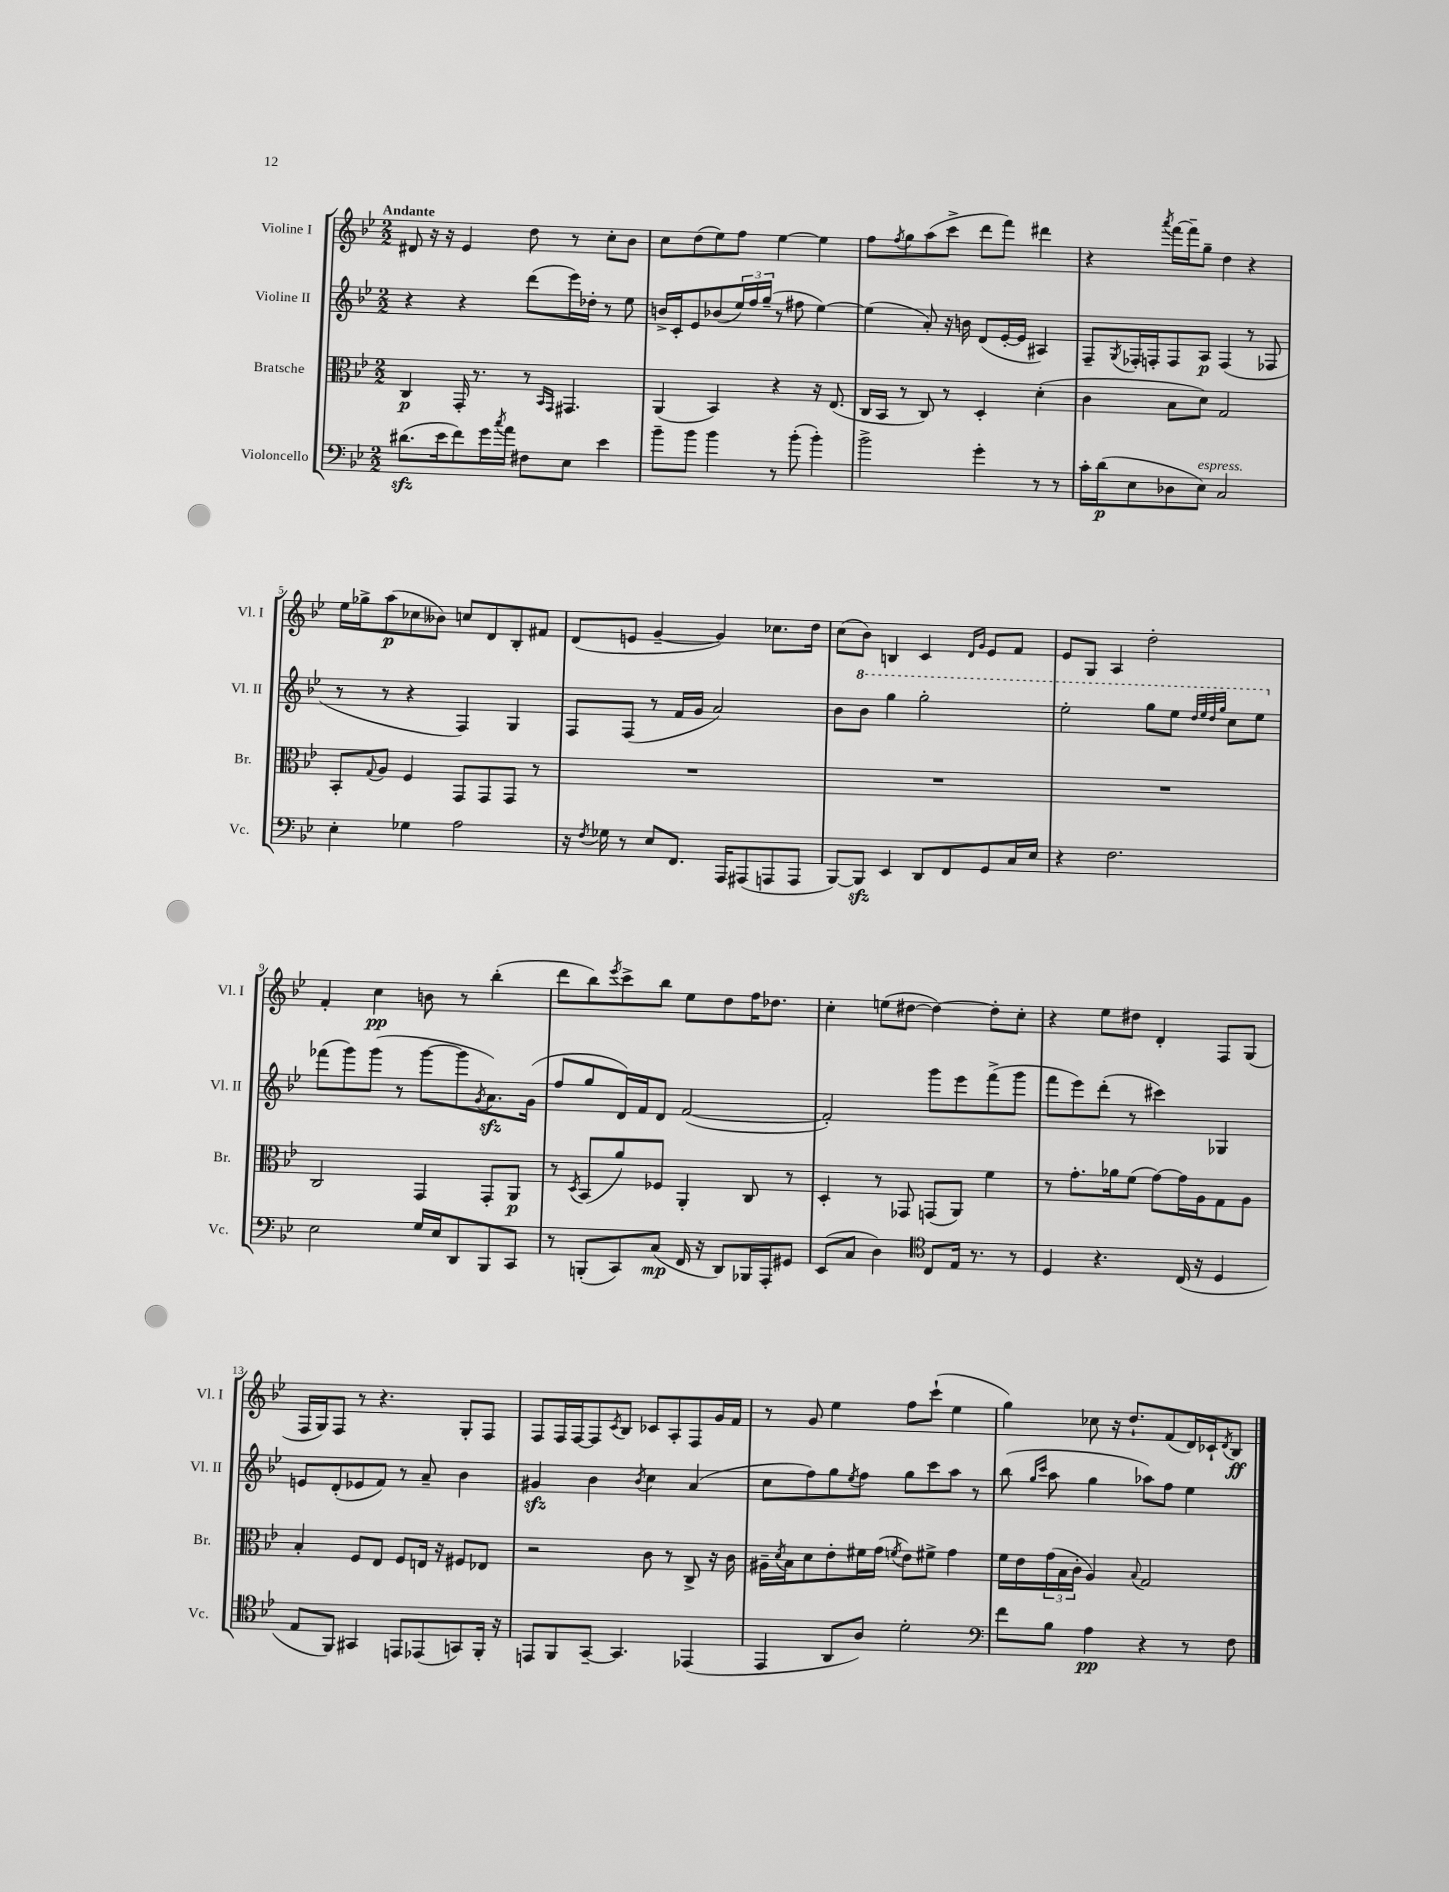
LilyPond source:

<<
\new StaffGroup <<
\new Staff = "s0" \with { instrumentName = "Violine I" shortInstrumentName = "Vl. I" } {
    \clef treble \key bes \major \numericTimeSignature \time 2/2 \tempo "Andante"
    dis'8 r16 r16 ees'4 d''8 r8 c''8-. bes'8 |
    c''8 d''8( ees''8) f''8 ees''4~ ees''4 |
    f''8 \acciaccatura { f''8 } g''8 a''8( c'''8-> d'''8 f'''8) dis'''4 |
    r4 \acciaccatura { a'''8 } f'''16~ f'''16-- g''8-- d''4 r4 |
    ees''16 ges''16-> a''8\p( ces''8 beses'8) c''8 d'8 bes8-. fis'8 |
    d'8( e'8 g'4~-- g'4) ces''8. d''16 |
    c''8( bes'8) b4 c'4 \grace { d'16 g'16 } ees'8 f'8 |
    ees'8 g8 a4 d''2-. |
    f'4-. c''4\pp b'8 r8 bes''4-.( |
    d'''8 bes''8) \acciaccatura { ees'''8 } c'''8-> bes''8 ees''8 d''8 f''16 des''8. |
    c''4-. e''8( dis''8~ dis''4~) dis''8-. c''8-. |
    r4 ees''8 dis''8 d'4-. f8 g8( |
    f16 g16) f8 r8 r4. g8-. f8 |
    f8 f16 f16~ f8 \acciaccatura { c'8 } bes8 ces'8 a8-. f8 g'16 f'16 |
    r8 g'8 ees''4 f''8 c'''8-!( ees''4 |
    g''4) ces''8 r16 d''8.-! f'8( d'16) ces'16-! \acciaccatura { d'8 } bes8\ff \bar "|." |
}
\new Staff = "s1" \with { instrumentName = "Violine II" shortInstrumentName = "Vl. II" } {
    \clef treble \key bes \major \numericTimeSignature \time 2/2
    r4 r4 d'''8( ees'''16) des''16-. r8 ees''8 |
    b'16-> c'16-. ees'8 bes'8( \tuplet 3/2 { ees''16) f''16 g''16--( } r8 fis''8 ees''4~) |
    ees''4( a'8-.) r16 b'16 d'8( ees'16~-. ees'16 ais4) |
    f8-- \acciaccatura { g8 } fes16-. f16-. f8 a8\p f4( r8 fes8 |
    r8 r8 r4 f4) g4 |
    f8 f8( r8 f'16 g'16 a'2) |
    bes'8 \ottava #1 bes''8 g'''4 g'''2-. |
    ees'''2-. g'''8 ees'''8 \grace { d'''32 ees'''32 d'''32 g'''32 } c'''8 ees'''8 \ottava #0 |
    fes'''8( g'''8) g'''8( r8 g'''8~ g'''8 \acciaccatura { g'8 } a'8.\sfz) g'16( |
    f''8 g''8 d'16) f'16 d'8 f'2~( |
    f'2-.) g'''8 ees'''8 f'''8->( g'''8 |
    f'''8 ees'''8) d'''8-.( r8 cis'''4) ges4 |
    e'8 d'8-.( ees'8 f'8) r8 a'8-- bes'4 |
    gis'4\sfz bes'4 \acciaccatura { bes'8 } c''4 a'4( |
    c''8 f''8) g''8 \acciaccatura { ees''8 } f''8 g''8 c'''8 a''8 r8 |
    bes''8( \grace { g''16 c'''16 } a''8 g''4 aes''8) f''8 ees''4 \bar "|." |
}
\new Staff = "s2" \with { instrumentName = "Bratsche" shortInstrumentName = "Br." } {
    \clef alto \key bes \major \numericTimeSignature \time 2/2
    c4\p g,16-. r8. r8 \grace { bes,16 g,16 } gis,4. |
    a,4( bes,4) r4 r16 ees8.( |
    c16 bes,16 r8 c8) r8 d4-. d'4-.( |
    c'4 bes8 d'8) g2 |
    bes,8-. \appoggiatura { g8 } a8 f4 g,8 g,8 g,8 r8 |
    R1 |
    R1 |
    R1 |
    c2 g,4 g,8-. a,8\p |
    r8 \acciaccatura { d8 } bes,8( a'8) fes8 a,4-. c8 r8 |
    d4-. r8 ges,8 g,8( a,8) f'4 |
    r8 g'8.-. aes'16 f'8( g'8~) g'16 a16 g8 a8 |
    bes4-. f8 ees8 f8 e16 r16 fis8 ees8 |
    r2 c'8 r8 c8-> r16 c'16 |
    ais16-- \acciaccatura { d'8 } bes16 d'8 ees'8-. fis'16 g'16( \acciaccatura { f'8 } ees'8) fis'8-> g'4 |
    f'16 ees'16 \tuplet 3/2 { g'16( bes16 c'16-. } a4) \appoggiatura { bes8 } g2 \bar "|." |
}
\new Staff = "s3" \with { instrumentName = "Violoncello" shortInstrumentName = "Vc." } {
    \clef bass \key bes \major \numericTimeSignature \time 2/2
    dis'8.\sfz( ees'16 f'8) g'16 \acciaccatura { c''8 } a'16 fis8 ees8 ees'4 |
    bes'8-- bes'8 bes'4 r8 bes'8-.( bes'4-.) |
    bes'2-> g'4-. r8 r8 |
    c'16-. d'16\p( ees8 des8 ees8^\markup { \italic "espress." }) c2 |
    ees4-. ges4 a2 |
    r16 \acciaccatura { f8 } ges16 r8 ees8 f,8. a,,16 ais,,8( a,,8 a,,8 |
    bes,,8~) bes,,8\sfz ees,4 d,8 f,8 g,8 c16 ees16 |
    r4 f2. |
    ees2 g16 ees16 d,8 bes,,8 c,8 |
    r8 b,,8-.( c,8) c8\mp( f,16 r16 d,8) bes,,16 a,,16-. gis,8 |
    ees,8( c8 d4) \clef tenor c8 ees16 r8. r8 |
    d4 r4. c16( r16 d4 |
    ees8 f,8) gis,4 e,8 ees,8( g,8) f,16-. r16 |
    e,8 f,8 g,8~-- g,4. ees,4( |
    ees,4 a,8 a8) d'2-. |
    \clef bass f'8 bes8 a4\pp r4 r8 f8 \bar "|." |
}
>>
>>
